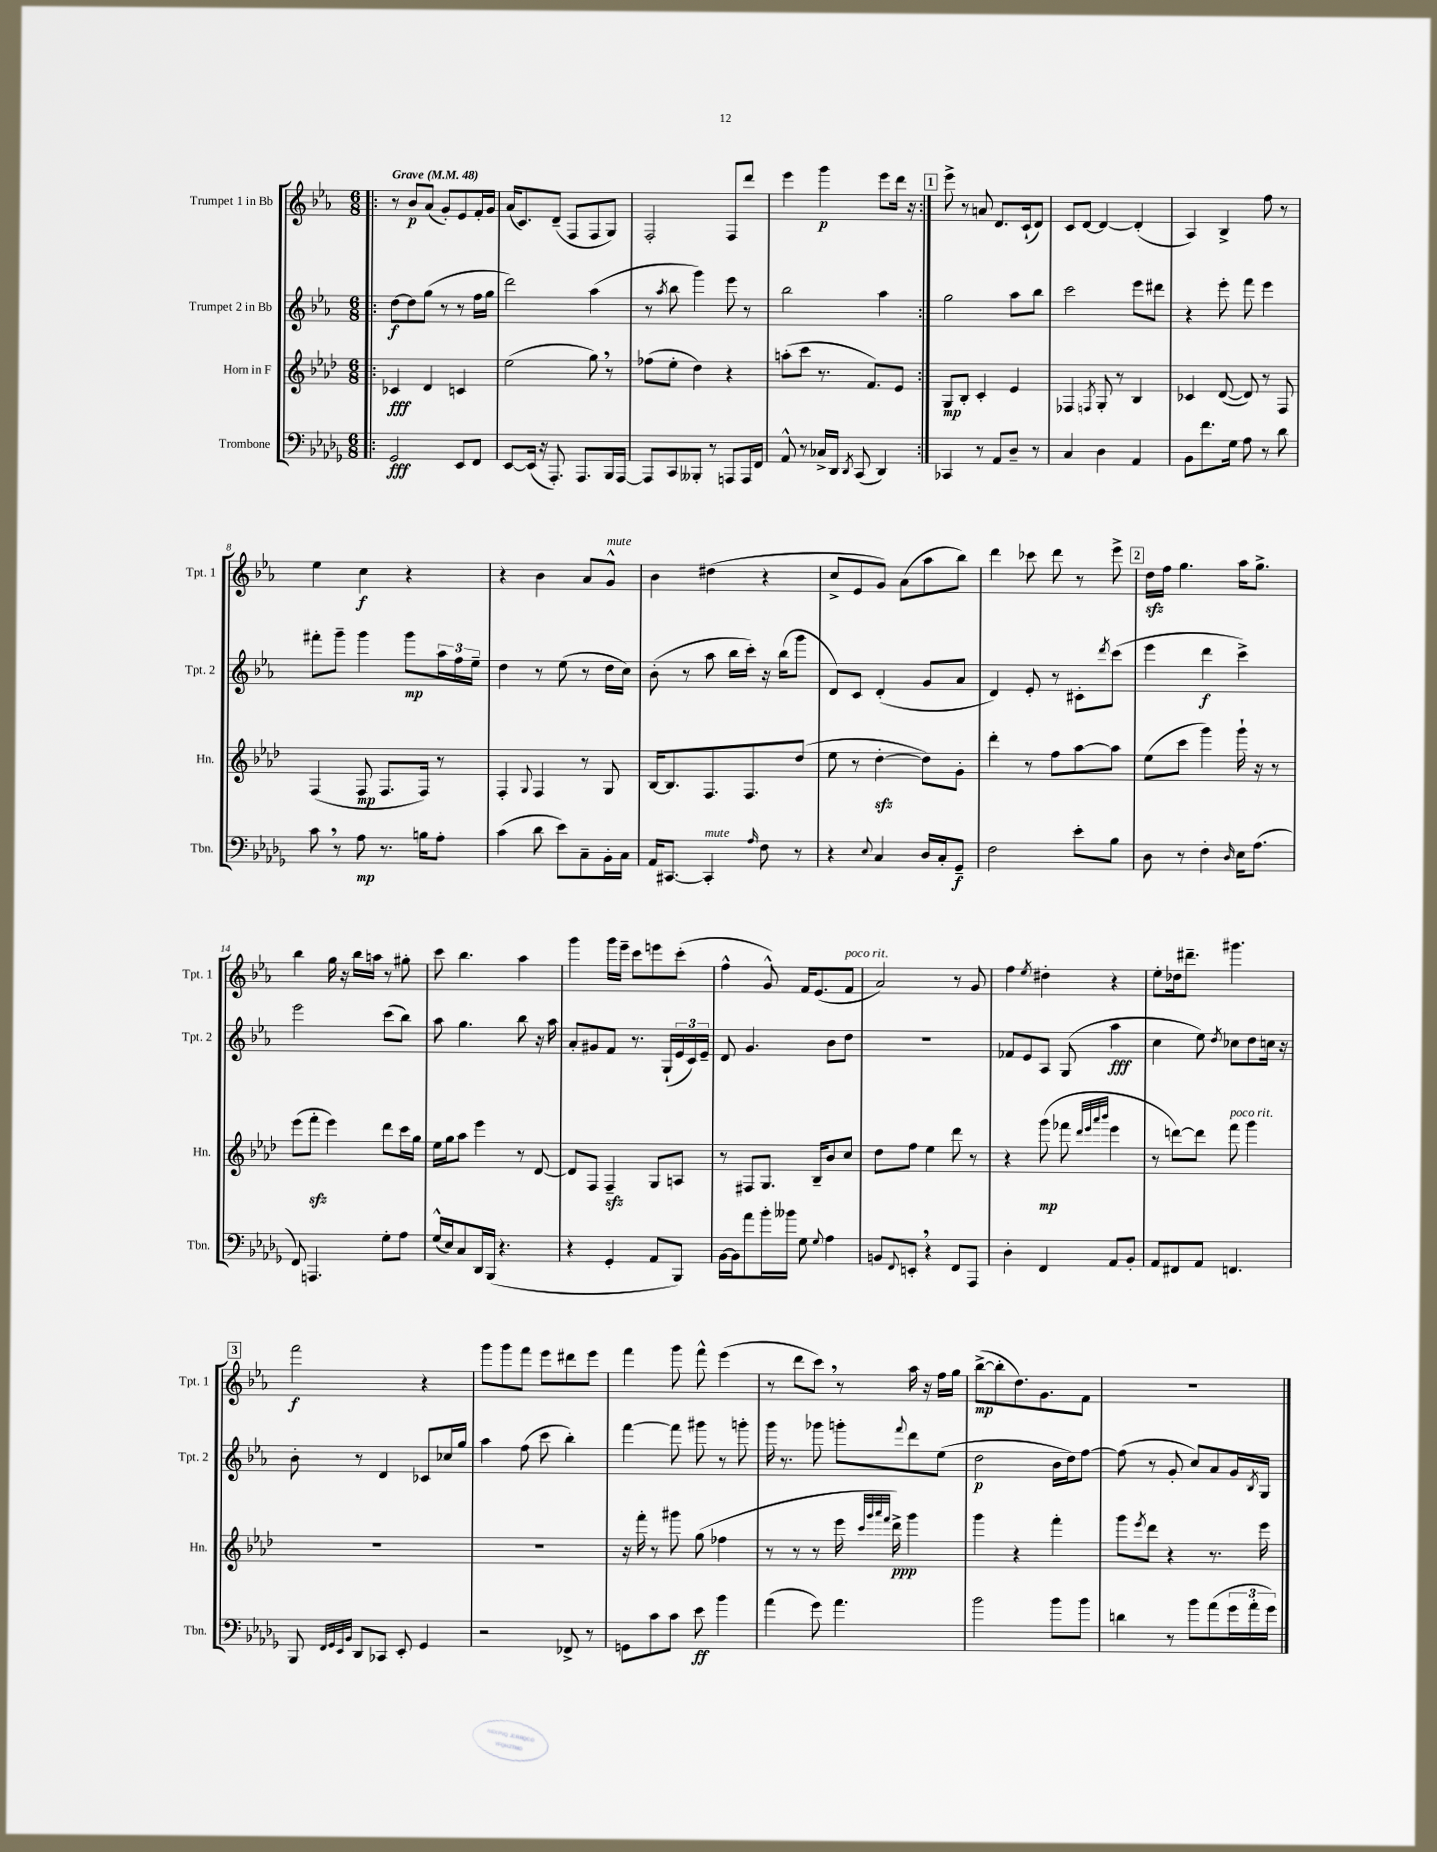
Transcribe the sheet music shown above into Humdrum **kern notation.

**kern	**kern	**kern	**kern
*staff4	*staff3	*staff2	*staff1
*clefF4	*clefG2	*clefG2	*clefG2
*k[b-e-a-d-g-]	*k[b-e-a-d-]	*k[b-e-a-]	*k[b-e-a-]
*M6/8	*M6/8	*M6/8	*M6/8
*MM48	*MM48	*MM48	*MM48
=!|:	=!|:	=!|:	=!|:
2GG-	4c-	[8dd	8r
.	.	8dd]	8b-
.	4d-	(8gg	(8a-
.	.	8r	8g')
8EE-	4c	8r	8e-
8FF	.	16ff	16f'
.	.	16gg	16g
=	=	=	=
[8EE-	(2ee-	2ddd)	(16a-
.	.	.	8.c)
(16EE-]	.	.	.
16r	.	.	.
8.AAA-')	.	.	(8d~
.	.	.	8F
8.AAA-	.	.	.
.	8gg)	(4aa-	8F
16BBB-	8r	.	8G)
[16AAA-	.	.	.
=	=	=	=
8AAA-]	(8ff-	8r	2F'
.	.	8qaa-	.
8CC	8ee-'	8bb-	.
8BBB--'	4dd-)	4ggg)	.
8r	.	.	.
8AAA	4r	8eee-	8F
16AAA	.	8r	8ddd
16FF	.	.	.
=	=	=	=
8AA-^^	(8aa'	2bb-	4eee-
8r	8ccc	.	.
16C-^	8.r	.	4ggg
16DD-	.	.	.
8qDD-	.	.	.
(8CC	.	.	.
.	8.f)	.	.
4DD-)	.	4aa-	8eee-
.	8e-	.	16ddd
.	.	.	16r
=:|!	=:|!	=:|!	=:|!
4CC-	8G	2gg	8eee-^
.	8B-'	.	8r
8r	4c'	.	8a
8AA-	.	.	8.d
8D-~	4e-	8aa-	.
.	.	.	(16c`
8r	.	8bb-	8d)
=	=	=	=
4C	4F-	2ccc	8c
.	.	.	[8d
.	8qF	.	.
4D-	8G'	.	4d_
.	8r	.	.
4AA-	4B-	8eee-	(4d']
.	.	8ddd#	.
=	=	=	=
8BB-	4c-	4r	4A-)
8.f	.	.	.
.	([8d-	8eee-'	4B-^
16G-	.	.	.
8A-	8d-])	8fff	.
8r	8r	4eee-	8ff
8d-	8F	.	8r
=	=	=	=
8c	(4F	8fff#'	4ee-
8r	.	8ggg~	.
8A-	8F	4ggg	4cc
8.r	8.F	.	.
.	.	8ggg	4r
16B	16F)	.	.
8A-'	8r	24aa-	.
.	.	24ff	.
.	.	24ee-~	.
=	=	=	=
(4c	4F'	4dd	4r
.	8qqG	.	.
8d-	4F	8r	4b-
8e-)	.	(8ee-	.
8C~	8r	8r	8a-
16BB-'	8G	16dd	8g^^
16C	.	16cc)	.
=	=	=	=
16AA-	[16B-	(8b-'	4b-
[8.CC#	8.B-]	.	.
.	.	8r	.
4CC#']	8.F	8aa-	(4dd#
.	.	16bb-	.
.	8.F	16ccc')	.
16qqA-	.	.	.
8F	.	16r	4r
.	.	(16bb-	.
8r	(8dd-	8ggg	.
=	=	=	=
4r	8ee-	8d)	8cc^
.	8r	8c	8e-
8qqE-	.	.	.
4C	[4dd-'	(4d'	8g)
.	.	.	(8a-
16D-	8dd-])	8g	8aa-
16C'	.	.	.
8GG-~	8g'	8a-	8bb-)
=	=	=	=
2F	4ddd-'	4d)	4ddd
.	8r	8e-'	8ccc-
.	8ff	8r	8ddd
8e-'	[8aa-	8c#'	8r
.	.	8qddd	.
8B-	8aa-]	(8ccc	8eee-^
=	=	=	=
8D-	(8ee-	4eee-	16dd
.	.	.	16ff
8r	8ccc	.	4.gg
4F'	4ggg)	4ddd	.
16qqD-	.	.	.
16E-	16ggg`	4ccc^)	16aa-
(8.A-	16r	.	8.gg^
.	8r	.	.
=	=	=	=
8FF)	(8eee-	2eee-	4bb-
4.AAA	8fff'	.	.
.	4eee-)	.	16gg
.	.	.	16r
.	.	.	16bb-
.	.	.	16aa
8G-'	8ddd-	(8ccc	8r
8A-	16ccc	8bb-)	8gg#'
.	16gg	.	.
=	=	=	=
(16G-^^	16ee-	8aa-	8ccc
16E-)	16gg	.	.
8C	8aa-	4.gg	4.bb-
16DD-	4eee-	.	.
(16BBB-	.	.	.
4.r	.	.	.
.	8r	8bb-	4aa-
.	[8d-	16r	.
.	.	16aa-	.
=	=	=	=
4r	8d-]	8a-'	4ggg
.	8F	8g#	.
4GG-'	4F~	8f	16ggg
.	.	.	16eee-~
.	.	8.r	8ccc
8AA-	8G	.	8eee
.	.	(16G`	.
8BBB-)	8A	24e-	(8ccc'
.	.	24c)	.
.	.	24e-~	.
=	=	=	=
[16BB-	8r	8d	4ff^^
16BB-]	.	.	.
8a-	8F#	4.g	.
16b-'	8.G	.	8g^^)
16b--	.	.	.
8G-	.	.	16f
.	16B-~	.	(8.e-
8qqG-	.	.	.
4A-	8b-	8b-	.
.	8cc	8dd	8f
=	=	=	=
8BB	8dd-	2.r	2a-)
8qqFF	.	.	.
8EE'	8ff	.	.
4r	4ee-	.	.
8FF	8ddd-	.	8r
8AAA-	8r	.	8g
=	=	=	=
4D-'	4r	8f-	4ff
.	.	8e-	.
.	.	.	8qee-
4FF	(8ggg	8A-	4dd#'
.	8fff-	(8G	.
.	32qqddd-	.	.
.	32qqeee-	.	.
.	32qqaaa-	.	.
.	32qqbbb-	.	.
8AA-	4eee-	4aa-	4r
8BB-'	.	.	.
=	=	=	=
8AA-	8r	4cc	8ee-'
8FF#	[8ddd)	.	16dd-
.	.	.	8.ddd#~
8AA-	8ddd]	8ee-)	.
.	.	8qdd	.
4.FF	8fff	8cc-	4.ggg#
.	4ggg	8dd	.
.	.	16cc	.
.	.	16r	.
=	=	=	=
8BBB-	2.r	8b-'	2fff
32qqFF	.	.	.
32qqGG-	.	.	.
32qqEE-	.	.	.
32qqBB-	.	.	.
8DD-	.	8r	.
8CC-	.	4d	.
8EE-'	.	.	.
4GG-	.	8c-	4r
.	.	16cc-	.
.	.	16gg	.
=	=	=	=
2r	2.r	4aa-	8ggg
.	.	.	8ggg
.	.	(8ff	8fff
.	.	8ccc	8eee-
8FF-^	.	4bb-')	8ddd#
8r	.	.	8eee-
=	=	=	=
8GG	16r	[4fff	4fff
.	16fff'	.	.
8c	8r	.	.
8c	8ggg#	8fff]	8ggg
8e-	(8gg	8ggg#	8fff^^
4b-	4ff-	8r	(4eee-
.	.	8ggg'	.
=	=	=	=
(4a-	8r	16ggg	8r
.	.	8.r	.
.	8r	.	8ddd
8g-)	8r	8ggg-	8ccc)
4.a-	16eee-	8ggg'	8r
.	32qqccc	.	.
.	32qqggg	.	.
.	32qqaaa-	.	.
.	32qqfff	.	.
.	16ddd-^)	.	.
.	.	8qqfff	.
.	4ggg	8ddd	16aa-
.	.	.	16r
.	.	(8ee-	16ff
.	.	.	16gg
=	=	=	=
2b-	4ggg	2dd	([8bb-^
.	.	.	8bb-']
.	4r	.	8.dd)
.	.	.	8.g
8b-	4fff'	16b-	.
.	.	16dd)	.
8b-	.	[8ff	8f
=	=	=	=
4d	8ggg	(8ff]	2.r
.	8qeee-	.	.
.	8ddd-	8r	.
8r	4r	8g'	.
8b-	.	8cc)	.
(8a-	8.r	8a-	.
24g-	.	16g	.
24a-'	.	.	.
.	.	8qB-	.
.	16eee-	16G	.
24g-)	.	.	.
==	==	==	==
*-	*-	*-	*-
